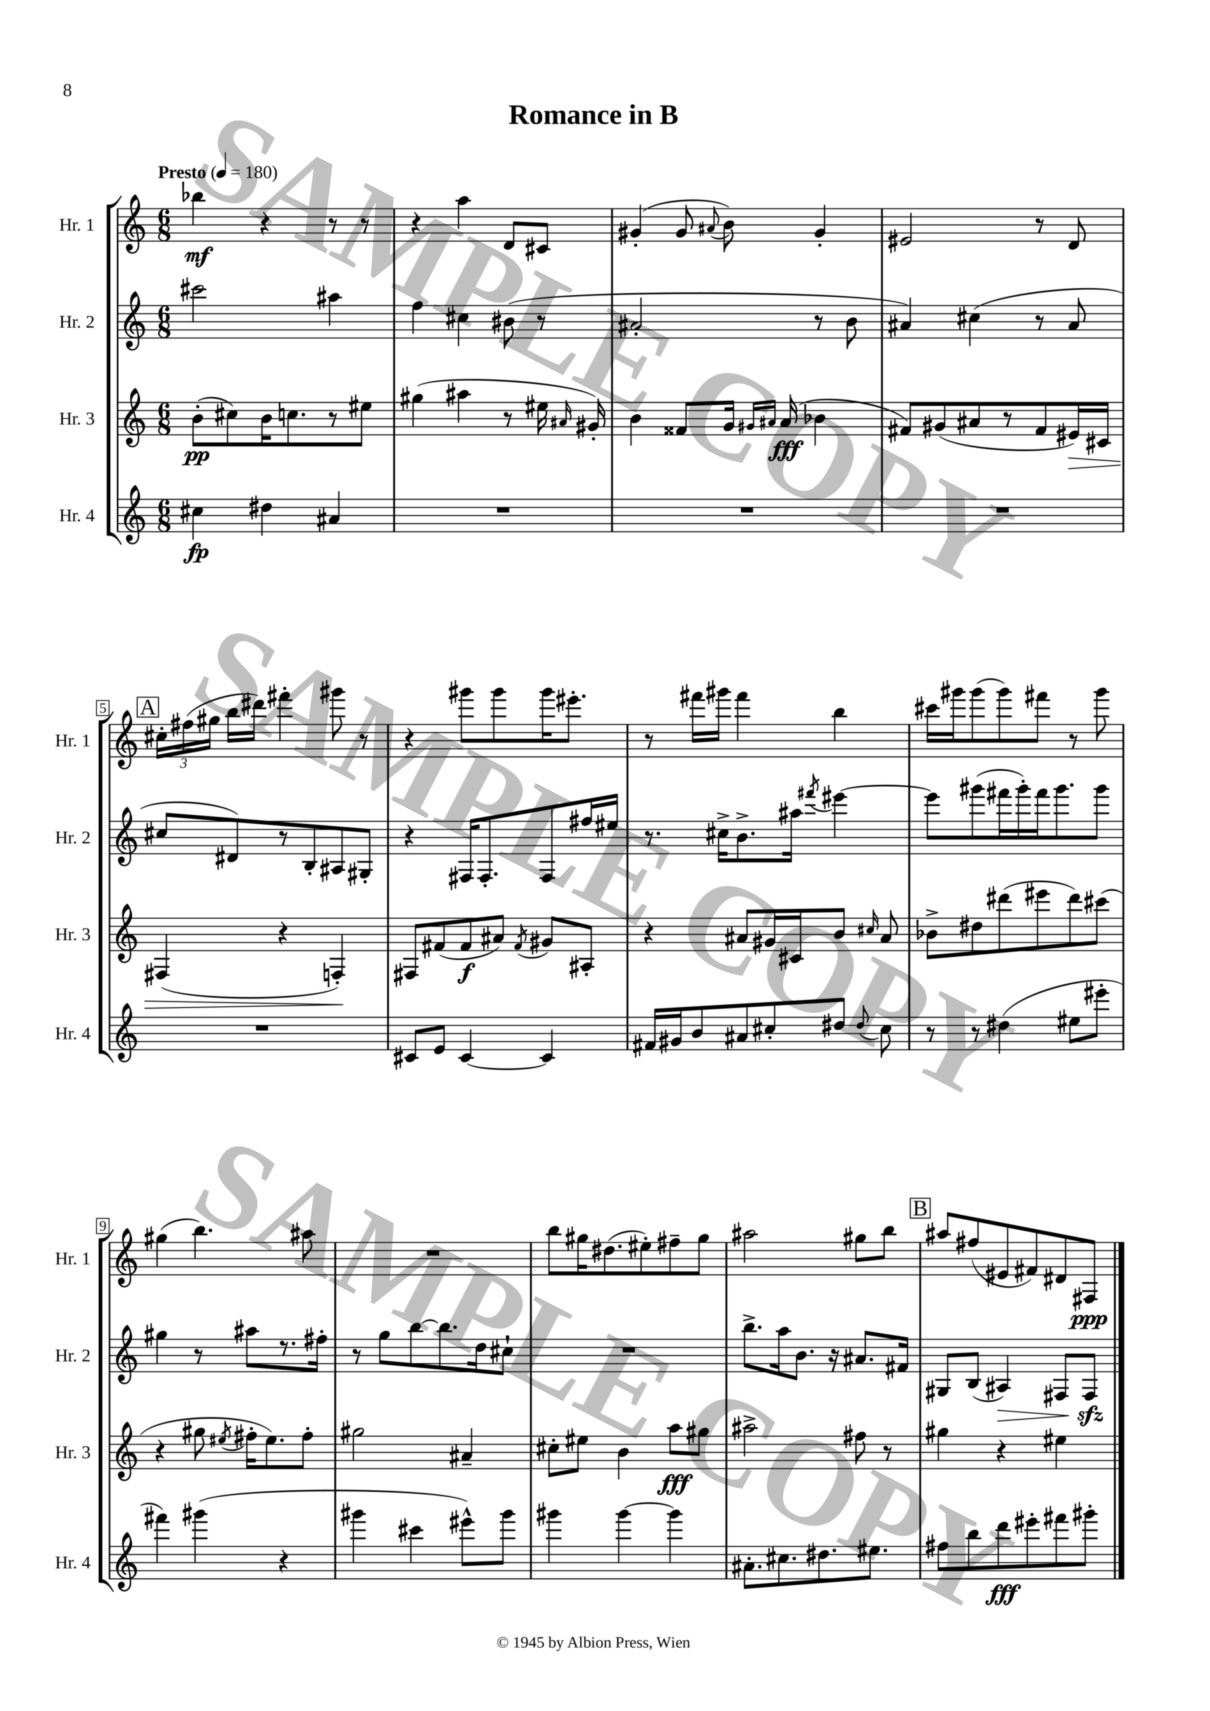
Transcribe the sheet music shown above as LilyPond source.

\header { title = "Romance in B" }
<<
\new StaffGroup <<
\new Staff = "s0" \with { instrumentName = "Hr. 1" shortInstrumentName = "Hr. 1" } {
    \clef treble \key c \major \numericTimeSignature \time 6/8 \tempo "Presto" 4 = 180
    \autoBeamOff bes''4\mf r4 r8 r8 |
    r4 a''4 d'8[ cis'8] |
    gis'4-.( gis'8 \appoggiatura { ais'8 } b'8) gis'4-. |
    eis'2 r8 d'8 |
    \mark \markup { \box "A" } \tuplet 3/2 { cis''16[-. fis''16( gis''16] } b''16[ dis'''16]) fis'''4-. gis'''8 r8 |
    r4 gis'''8[ gis'''8 gis'''16 eis'''8.]-. |
    r8 fis'''16[ gis'''16] fis'''4 b''4 |
    cis'''16[ gis'''16 gis'''8( gis'''8) fis'''8] r8 gis'''8 |
    gis''4( b''4.) ais''8 |
    R2. |
    b''8[ gis''16 dis''8.( eis''8-.) fis''8-- gis''8] |
    ais''2 gis''8[ b''8] |
    \mark \markup { \box "B" } ais''8[ fis''8( eis'8 fis'8) dis'8 fis8]\ppp \bar "|." |
}
\new Staff = "s1" \with { instrumentName = "Hr. 2" shortInstrumentName = "Hr. 2" } {
    \clef treble \key c \major \numericTimeSignature \time 6/8
    \autoBeamOff cis'''2 ais''4 |
    f''4 cis''4 bis'8( r8 |
    ais'2-. r8 b'8 |
    ais'4) cis''4( r8 ais'8 |
    \mark \markup { \box "A" } cis''8[ dis'8) r8 b8-. ais8 gis8]-. |
    r4 fis16[ fis8.-. fis8 fis''16 eis''16] |
    r8. cis''16[-> b'8.-> ais''16] \acciaccatura { fis'''8 } eis'''4~ |
    eis'''8[ gis'''8( fis'''16 gis'''16-.) fis'''16 gis'''8. gis'''8] |
    gis''4 r8 ais''8[ r8. fis''16]-. |
    r8 g''8[ b''8~ b''8. d''16 cis''8]-! |
    R2. |
    b''8.[-> a''16 b'8.] r16 ais'8.[ fis'16] |
    \mark \markup { \box "B" } gis8[ b8]( ais4\>) fis8[ fis8]\sfz\! \bar "|." |
}
\new Staff = "s2" \with { instrumentName = "Hr. 3" shortInstrumentName = "Hr. 3" } {
    \clef treble \key c \major \numericTimeSignature \time 6/8
    \autoBeamOff b'8[-.\pp( cis''8) b'16 c''8. r8 eis''8] |
    gis''4( ais''4 r8 eis''16 \grace { ais'16 } gis'16-.) |
    b'4 fisis'8[ g'16] \grace { gis'16[ ais'16] } ais'16\fff( bes'4 |
    fis'8[) gis'8( ais'8 r8 fis'8 eis'16\>) cis'16] |
    \mark \markup { \box "A" } fis4( r4 f4-.\!) |
    fis8[ fis'8( fis'8\f ais'8]) \acciaccatura { fis'8 } gis'8[ ais8]-. |
    r4 ais'8[ gis'16 cis'16 b'8] \grace { cis''16 } ais'8 |
    bes'8[-> dis''8 dis'''8( eis'''8 dis'''8) cis'''8]( |
    r4 gis''8 \acciaccatura { eis''8 } fis''16[-. eis''8.) fis''8]-. |
    gis''2 ais'4-- |
    cis''8[-. eis''8] b'4 a''8[\fff gis''8] |
    ais''2-> fis''8 r8 |
    \mark \markup { \box "B" } gis''4 r4 eis''4 \bar "|." |
}
\new Staff = "s3" \with { instrumentName = "Hr. 4" shortInstrumentName = "Hr. 4" } {
    \clef treble \key c \major \numericTimeSignature \time 6/8
    \autoBeamOff cis''4\fp dis''4 ais'4 |
    R2. |
    R2. |
    R2. |
    \mark \markup { \box "A" } R2. |
    cis'8[ e'8] cis'4~ cis'4 |
    fis'16[ gis'16 b'8 ais'8 cis''8-. dis''8] \appoggiatura { dis''8 } cis''8 |
    r8 r8 dis''4( eis''8[ eis'''8]-. |
    fis'''4) gis'''4( r4 |
    gis'''4 cis'''4 eis'''8[-^) gis'''8] |
    gis'''4 gis'''4~ gis'''4 |
    ais'8.[-. cis''8. dis''8. eis''8.] |
    \mark \markup { \box "B" } fis''8[ b''8 d'''8\fff eis'''8-. fis'''8 gis'''8]-. \bar "|." |
}
>>
>>
\layout { \context { \Score \override BarNumber.stencil = #(make-stencil-boxer 0.1 0.3 ly:text-interface::print) } }
